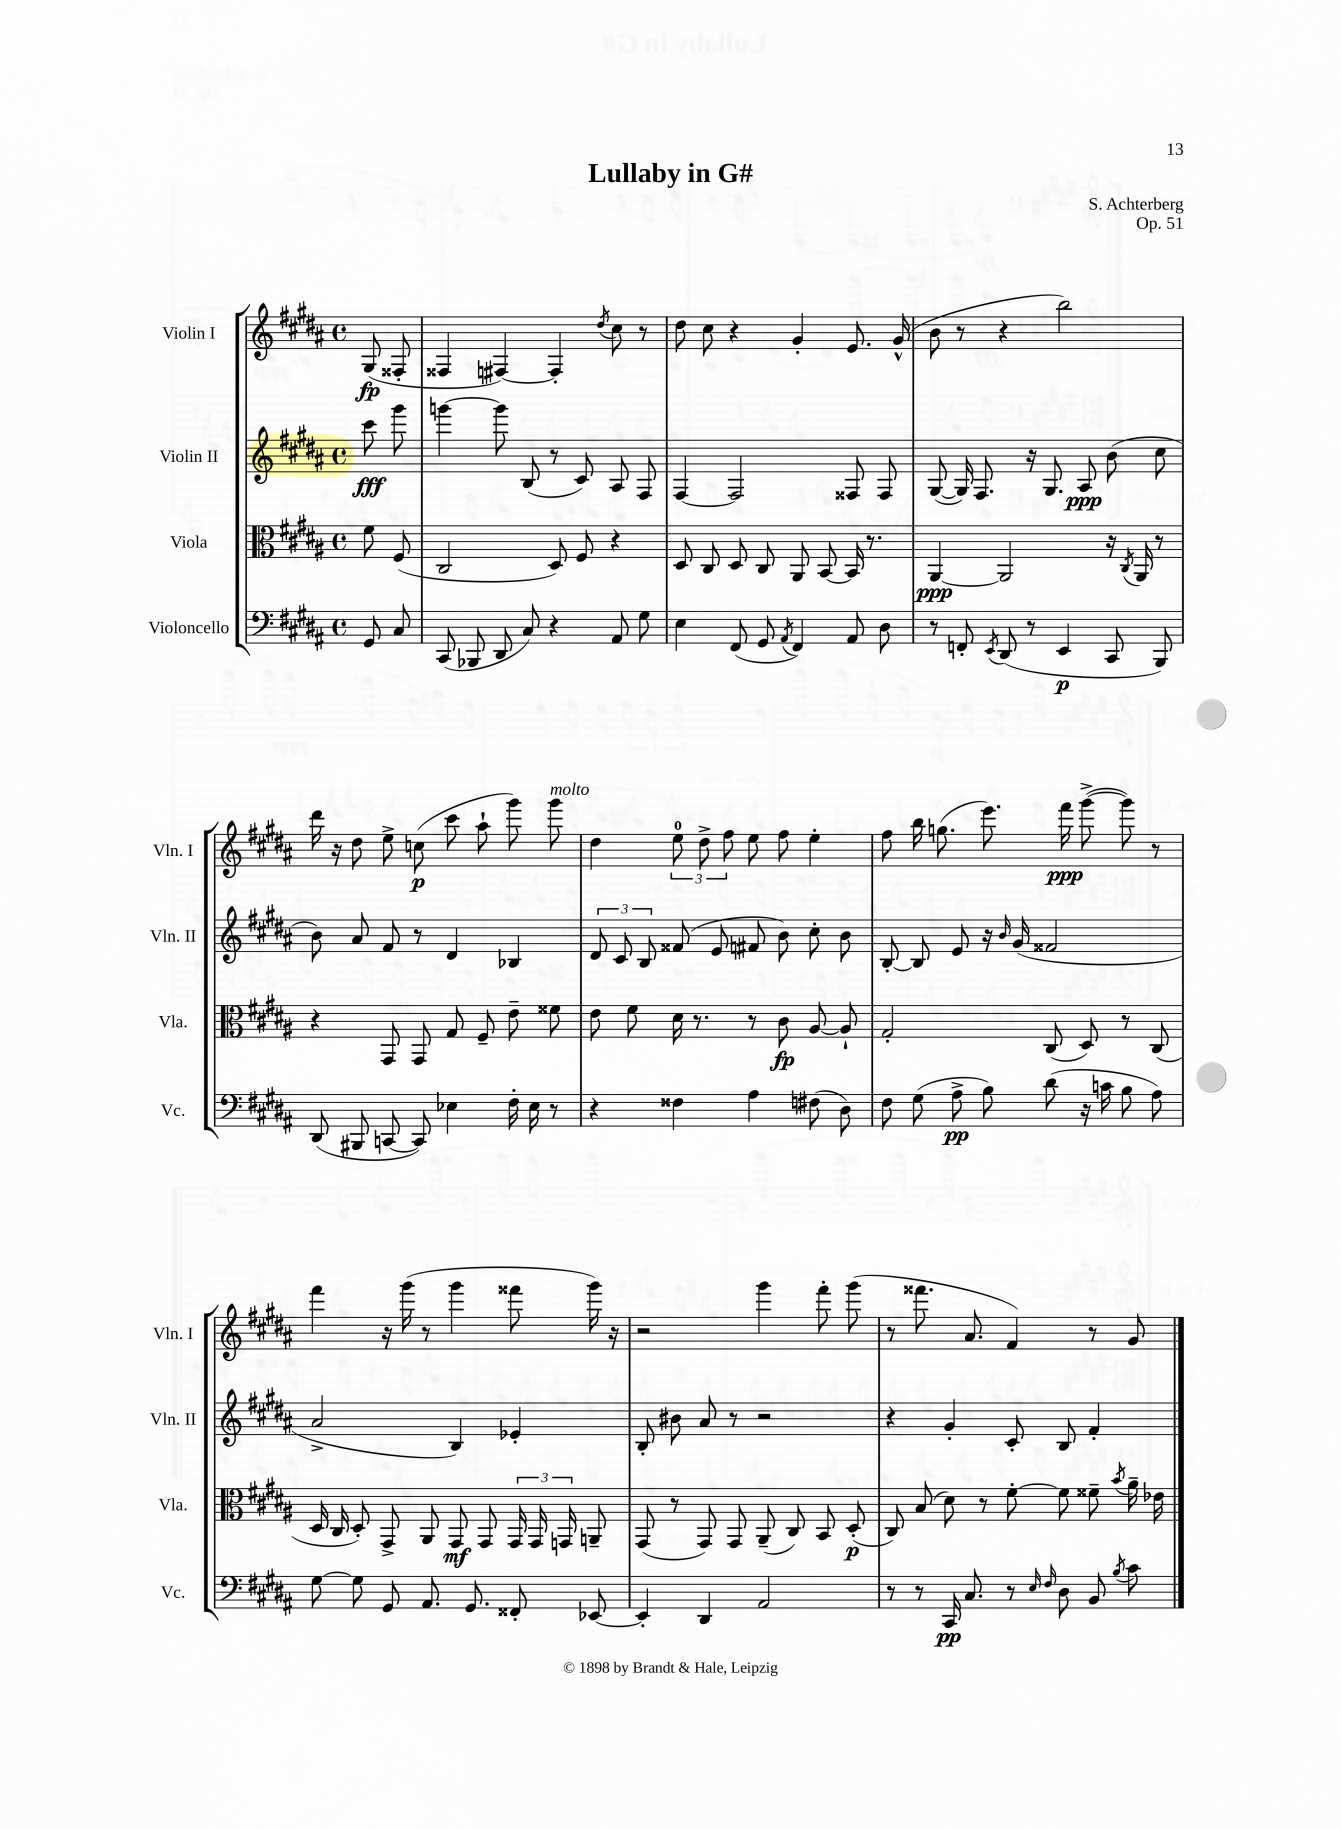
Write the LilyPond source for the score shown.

\header { title = "Lullaby in G#" composer = "S. Achterberg" opus = "Op. 51" }
<<
\new StaffGroup <<
\new Staff = "s0" \with { instrumentName = "Violin I" shortInstrumentName = "Vln. I" } {
    \clef treble \key b \major \defaultTimeSignature \time 4/4 \partial 4
    \autoBeamOff gis8\fp( fisis8-. |
    fisis4 fis4~) fis4-. \acciaccatura { dis''8 } cis''8 r8 |
    dis''8 cis''8 r4 gis'4-. e'8. gis'16-^( |
    b'8 r8 r4 b''2) |
    dis'''16 r16 dis''8 e''8-> c''8\p( cis'''8 ais''8-! gis'''8) gis'''8^\markup { \italic "molto" } |
    dis''4 \tuplet 3/2 { e''8-0 dis''8-> fis''8 } e''8 fis''8 e''4-. |
    fis''8 b''16 g''8.( e'''8.) fis'''16\ppp gis'''8~->( gis'''8) r8 |
    fis'''4 r16 gis'''16( r8 gis'''4 fisis'''8 gis'''16) r16 |
    r2 gis'''4 fis'''8-. gis'''8( |
    r8 fisis'''8. ais'8. fis'4) r8 gis'8 \bar "|." |
}
\new Staff = "s1" \with { instrumentName = "Violin II" shortInstrumentName = "Vln. II" } {
    \clef treble \key b \major \defaultTimeSignature \time 4/4 \partial 4
    \autoBeamOff cis'''8\fff gis'''8 |
    g'''4~ g'''8 b8( r8 cis'8) ais8 fis8 |
    fis4~ fis2 fisis8 fisis8 |
    gis8~( gis16) fis8. r16 gis8. ais8\ppp b'8( cis''8 |
    b'8) ais'8 fis'8 r8 dis'4 bes4 |
    \tuplet 3/2 { dis'8 cis'8 b8 } fisis'8( e'8 fis'8 b'8) cis''8-. b'8 |
    b8~-. b8 e'8 r16 \grace { b'16 } gis'16( fisis'2 |
    ais'2-> b4) ees'4-. |
    b8-. bis'8 ais'8 r8 r2 |
    r4 gis'4-. cis'8-. b8 fis'4-. \bar "|." |
}
\new Staff = "s2" \with { instrumentName = "Viola" shortInstrumentName = "Vla." } {
    \clef alto \key b \major \defaultTimeSignature \time 4/4 \partial 4
    \autoBeamOff fis'8 fis8( |
    cis2 dis8) fis8 r4 |
    dis8 cis8 dis8 cis8 ais,8 b,8~ b,16 r8. |
    ais,4~\ppp ais,2 r16 \acciaccatura { cis8 } ais,16 r8 |
    r4 gis,8 gis,8 gis8 fis8-- e'8-- fisis'8 |
    e'8 fis'8 dis'16 r8. r8 cis'8\fp ais8~ ais8-! |
    gis2-. cis8( dis8) r8 cis8( |
    dis16 cis16 dis8-.) gis,8-> ais,8 gis,8\mf gis,8 \tuplet 3/2 { gis,16 gis,16 g,16 } a,8-- |
    gis,8( r8 gis,8) gis,8 ais,8--( cis8) b,8 dis8-.\p( |
    cis8) b8( dis'8) r8 fis'8~-. fis'8 fisis'8-- \acciaccatura { b'8 } ais'16-- ees'16 \bar "|." |
}
\new Staff = "s3" \with { instrumentName = "Violoncello" shortInstrumentName = "Vc." } {
    \clef bass \key b \major \defaultTimeSignature \time 4/4 \partial 4
    \autoBeamOff gis,8 cis8 |
    cis,8( bes,,8 dis,8 cis8) r4 ais,8 gis8 |
    e4 fis,8( gis,8 \acciaccatura { ais,8 } fis,4) ais,8 dis8 |
    r8 f,8-. \acciaccatura { e,8 } dis,8( r8 e,4\p cis,8 b,,8) |
    dis,8( bis,,8 c,8~ c,8) ees4 fis16-. ees16 r8 |
    r4 fisis4 ais4 fis8( dis8) |
    fis8 gis8( ais8->\pp b8) dis'8( r16 c'16 b8 ais8) |
    gis8~ gis8 gis,8 ais,8. gis,8. fisis,8-. ees,8~ |
    ees,4-. dis,4 ais,2 |
    r8 r8 cis,16\pp cis8. r8 \grace { e16 fis16 } dis8 b,8 \acciaccatura { b8 } cis'8 \bar "|." |
}
>>
>>
\layout { \context { \Score \remove "Bar_number_engraver" } }
